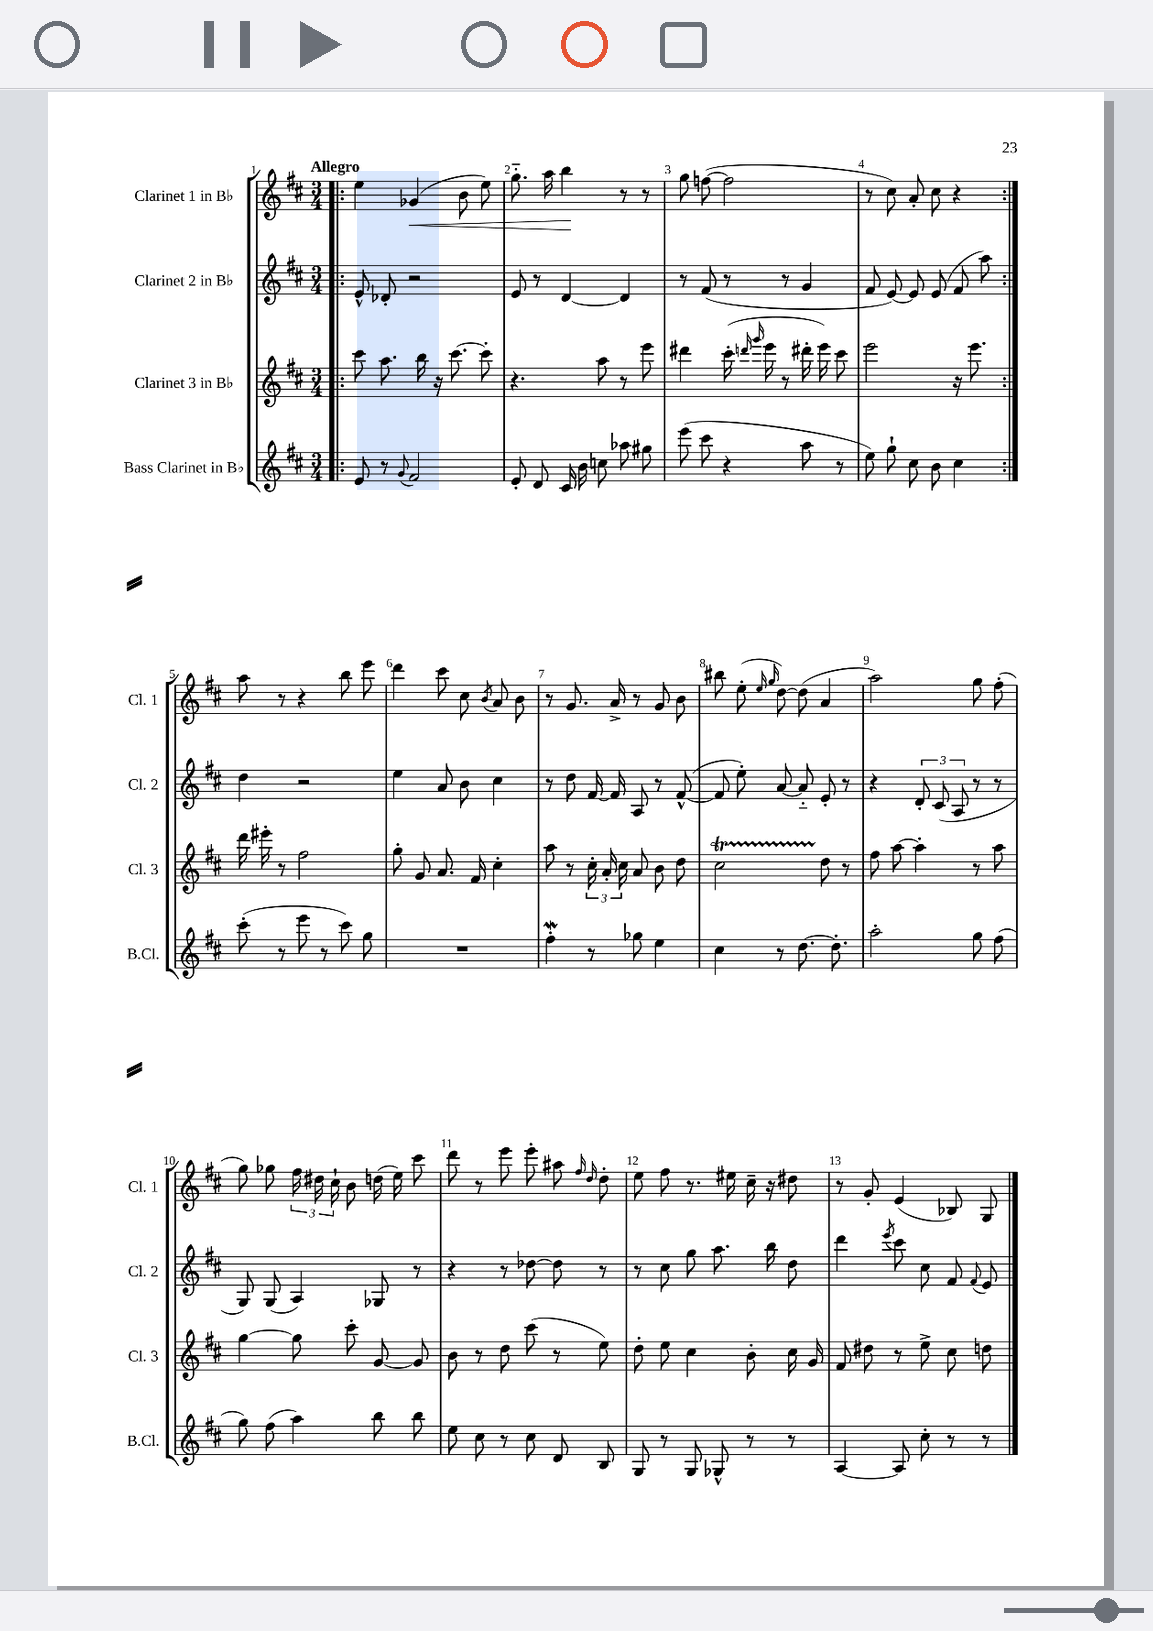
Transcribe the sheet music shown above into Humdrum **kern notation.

**kern	**kern	**kern	**kern
*staff4	*staff3	*staff2	*staff1
*clefG2	*clefG2	*clefG2	*clefG2
*k[f#c#]	*k[f#c#]	*k[f#c#]	*k[f#c#]
*M3/4	*M3/4	*M3/4	*M3/4
=!|:	=!|:	=!|:	=!|:
8e	8ccc#	8e^^	4ee
8r	8.aa	8d-'	.
8qqg	.	.	.
2f#	.	2r	(4g-
.	16bb	.	.
.	16r	.	.
.	[8.ccc#	.	.
.	.	.	8b
.	8ccc#']	.	8ee)
=	=	=	=
8e'	4.r	8e	8.gg'~
8d	.	8r	.
.	.	.	16aa
16c#	.	[4d	4bb
16b	.	.	.
8cc	8aa	.	.
8aa-	8r	4d]	8r
8gg#	8eee	.	8r
=	=	=	=
(8eee	4ddd#	8r	8gg
8ccc#	.	(8f#	([8ff
4r	(16ccc#'	8r	2ff]
.	16qqddd	.	.
.	16qqggg	.	.
.	16eee	.	.
.	8r	8r	.
8aa	16ddd#'	4g	.
.	16eee)	.	.
8r	8ccc#	.	.
=	=	=	=
8ee)	2eee	8f#	8r
8gg`	.	[8e)	8cc#)
8cc#	.	8e]	8a'
8b	.	(8e	8cc#
4cc#	16r	8f#	4r
.	8.eee	.	.
.	.	8aa)	.
=:|!	=:|!	=:|!	=:|!
(8ccc#'	16ddd	4dd	8aa
.	16eee#'	.	.
8r	8r	.	8r
8eee	2ff#	2r	4r
8r	.	.	.
8ccc#)	.	.	8bb
8gg	.	.	8eee
=	=	=	=
2.r	8gg'	4ee	4ddd
.	8g	.	.
.	8.a	8a	8ccc#
.	.	8b	8cc#
.	16f#	.	.
.	.	.	8qb
.	4cc#'	4cc#	8a
.	.	.	8b
=	=	=	=
4ff#'	8aa	8r	8r
.	8r	8dd	8.g
8r	24cc#'	[16f#	.
.	24a'	.	.
.	.	16f#]	16a^
.	24cc#	.	.
8gg-	8a	8A	8r
4ee	8b	8r	8g
.	8dd	([8f#^^	8b
=	=	=	=
4cc#	2cc#	8f#]	8bb#
.	.	8ee')	(8ee'
.	.	.	16qqee
.	.	.	16qqgg
8r	.	[8a	[8dd)
[8.dd	.	8a'~]	(8dd]
.	8dd	8e'	4a
8.dd']	.	.	.
.	8r	8r	.
=	=	=	=
2aa'	8ff#	4r	2aa)
.	[8aa	.	.
.	4aa']	12d'	.
.	.	(12c#	.
.	.	12A	.
8gg	8r	8r	8gg
(8ff#	8aa	8r	(8ff#'
=	=	=	=
8gg)	[4gg	8G)	8gg)
(8ff#	.	(8G	8gg-
4aa)	8gg]	4A)	24ff#
.	.	.	24dd#
.	.	.	24cc#`
.	8ccc#'	.	8b
8bb	[8g	8G-	(16dd
.	.	.	16ee)
8bb	8g]	8r	8ccc#
=	=	=	=
8ee	8b	4r	8ddd
8cc#	8r	.	8r
8r	8dd	8r	8eee
8cc#	(8ccc#	[8dd-	8eee'
8d	8r	8dd-]	8aa#
.	.	.	16qqff#
.	.	.	16qqdd
8B	8ee)	8r	8dd'
=	=	=	=
8G	8dd'	8r	8ee
8r	8ee	8cc#	8ff#
8G	4cc#	8gg	8.r
8G-^^	.	8.aa	.
.	.	.	16ee#
8r	8b'	.	16cc#~
.	.	16bb	16r
8r	16cc#	8dd	8dd#
.	16g	.	.
=	=	=	=
[4A	8f#	4ddd	8r
.	8dd#	.	8g'
.	.	8qeee	.
8A]	8r	8ccc#	(4e
8cc#'	8ee^	8cc#	.
8r	8cc#	8f#	8B-)
.	.	8qqf#	.
8r	8dd	8e	8G
==	==	==	==
*-	*-	*-	*-
